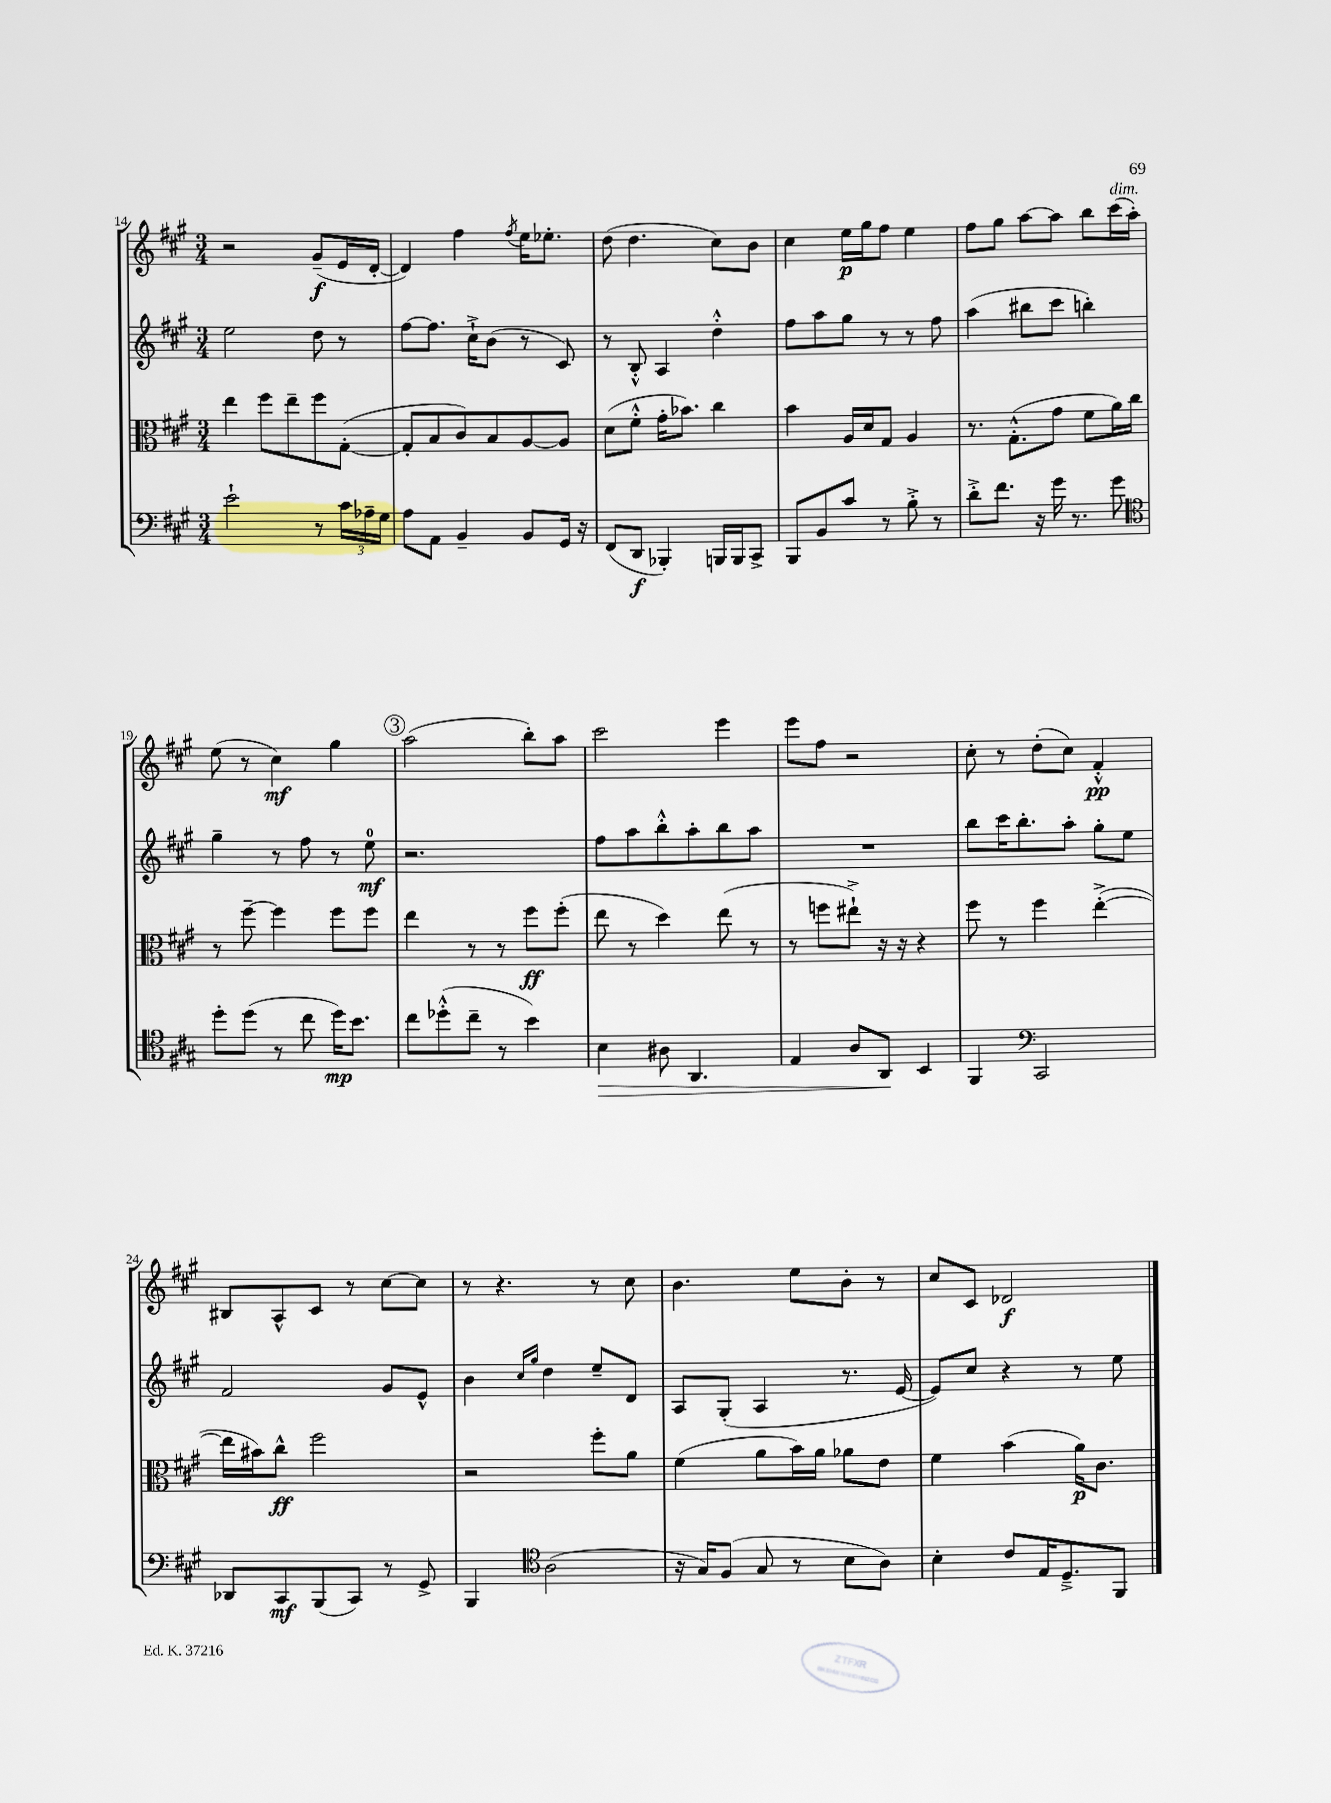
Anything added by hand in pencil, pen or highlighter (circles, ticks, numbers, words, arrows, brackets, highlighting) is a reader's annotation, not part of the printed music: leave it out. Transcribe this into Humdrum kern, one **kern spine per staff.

**kern	**dynam	**kern	**dynam	**kern	**dynam	**kern	**dynam
*part4	*part4	*part3	*part3	*part2	*part2	*part1	*part1
*staff4	*staff4	*staff3	*staff3	*staff2	*staff2	*staff1	*staff1
*clefF4	*	*clefC3	*	*clefG2	*	*clefG2	*
*k[f#c#g#]	*	*k[f#c#g#]	*	*k[f#c#g#]	*	*k[f#c#g#]	*
*M3/4	*	*M3/4	*	*M3/4	*	*M3/4	*
=14	=14	=14	=14	=14	=14	=14	=14
2e`\	.	4ee\	.	2ee\	.	2r	.
.	.	8ff#\L	.	.	.	.	.
.	.	8ee~\	.	.	.	.	.
8r	.	8ff#\	.	8dd\	.	(8g#~/L	f
24c#\LL	.	([8G#'\J	.	8r	.	16e/L	.
24A-X~\	.	.	.	.	.	.	.
.	.	.	.	.	.	[16d'/JJ	.
24G#\JJ	.	.	.	.	.	.	.
=15	=15	=15	=15	=15	=15	=15	=15
8A\L	.	8G#'/L]	.	[8ff#\L	.	4d/])	.
8AA\J	.	8B/	.	8.ff#\J]	.	.	.
4BB~/	.	8c#/)	.	.	.	4ff#\	.
.	.	.	.	16cc#`^\KL	.	.	.
.	.	8B/	.	(8b\J	.	.	.
.	.	.	.	.	.	8qff#/	.
8BB/L	.	[8A/	.	8r	.	16ee\KL	.
.	.	.	.	.	.	8.ee-X'\J	.
16GG#/Jk	.	8A/J]	.	8c#/)	.	.	.
16r	.	.	.	.	.	.	.
=16	=16	=16	=16	=16	=16	=16	=16
(8FF#/L	.	(8d\L	.	8r	.	(8dd\	.
8DD/J	f	8f#'^^\J	.	8B'^^/	.	4.dd\	.
4BBB-X'/)	.	16g#'\KL	.	4A/	.	.	.
.	.	8.b-X\J)	.	.	.	.	.
16BBBn/LL	.	4cc#\	.	4dd'^^\	.	8cc#\L)	.
16BBB/J	.	.	.	.	.	.	.
8CC#^/J	.	.	.	.	.	8b\J	.
=17	=17	=17	=17	=17	=17	=17	=17
8BBB/L	.	4b\	.	8ff#\L	.	4cc#\	.
8BB/	.	.	.	8aa\	.	.	.
8c#/J	.	16A/LL	.	8gg#\J	.	16ee\LL	p
.	.	16d/J	.	.	.	16gg#\J	.
8r	.	8G#/J	.	8r	.	8ff#\J	.
8B'^\	.	4A/	.	8r	.	4ee\	.
8r	.	.	.	8ff#\	.	.	.
=18	=18	=18	=18	=18	=18	=18	=18
8d'^\L	.	8.r	.	(4aa\	.	8ff#\L	.
8.f#\J	.	.	.	.	.	8gg#\J	.
.	.	(8.G#'^^\L	.	.	.	.	.
.	.	.	.	8bb#X\L	.	[8aa\L	.
16r	.	.	.	.	.	.	.
16g#\	.	8g#\J	.	8ccc#\J	.	8aa\J]	.
8.r	.	.	.	.	.	.	.
.	.	8f#\L	.	4bbn'\)	.	8bb\L	.
!	!	!	!	!	!	!LO:TX:a:i:t=dim.	!
8g#\	.	16a\L)	.	.	.	(16ccc#\L	.
.	.	16cc#\JJ	.	.	.	16aa'\JJ)	.
!!LO:LB:g=z
=19	=19	=19	=19	=19	=19	=19	=19
*clefC4	*	*	*	*	*	*	*
8dd'\L	.	8r	.	4gg#~\	.	(8ee\	.
(8dd\J	.	[8ff#~\	.	.	.	8r	.
8r	.	4ff#\]	.	8r	.	4cc#\)	mf
8cc#\	.	.	.	8ff#\	.	.	.
16dd\KL)	mp	8ff#\L	.	8r	.	4gg#\	.
8.b\J	.	.	.	.	.	.	.
.	.	8ff#\J	.	8ee\	mf	.	.
!!LO:REH:place=s1:t=3
=20	=20	=20	=20	=20	=20	=20	=20
8cc#\L	.	4ee\	.	2.r	.	(2aa\	.
(8dd-X'^^\	.	.	.	.	.	.	.
8cc#~\J	.	8r	.	.	.	.	.
8r	.	8r	.	.	.	.	.
4b\)	.	8ff#\L	ff	.	.	8bb'\L)	.
.	.	(8ff#'\J	.	.	.	8aa\J	.
=21	=21	=21	=21	=21	=21	=21	=21
!	!LO:HP:b	!	!	!	!	!	!
4B\	>	8ee\	.	8ff#\L	.	2ccc#\	.
.	.	8r	.	8aa\	.	.	.
8A#X\	.	4dd\)	.	8bb'^^\	.	.	.
4.AA/	.	.	.	8aa'\	.	.	.
.	.	(8ee\	.	8bb\	.	4eee\	.
.	.	8r	.	8aa\J	.	.	.
=22	=22	=22	=22	=22	=22	=22	=22
4E/	.	8r	.	2.r	.	8eee\L	.
.	.	8ffn\L	.	.	.	8ff#\J	.
8A/L	.	8ee#X`^\J)	.	.	.	2r	.
8AA/J	.	16r	.	.	.	.	.
.	.	16r	.	.	.	.	.
4BB/	]	4r	.	.	.	.	.
=23	=23	=23	=23	=23	=23	=23	=23
4FF#/	.	8ff#\	.	8bb\L	.	8cc#'\	.
.	.	8r	.	16ccc#\K	.	8r	.
.	.	.	.	8.bb'\	.	.	.
*clefF4	*	*	*	*	*	*	*
2CC#/	.	4ff#\	.	.	.	(8dd'\L	.
.	.	.	.	8aa'\J	.	8cc#\J)	.
.	.	([4ee'^\	.	8gg#'\L	.	4f#'^^/	pp
.	.	.	.	8ee\J	.	.	.
!!LO:LB:g=z
=24	=24	=24	=24	=24	=24	=24	=24
8DD-X/L	.	16ee\LL]	.	2f#/	.	8B#X/L	.
.	.	16b#X\J)	.	.	.	.	.
8CC#/	mf	8cc#^^\J	ff	.	.	8A^^/	.
(8BBB/	.	2ff#\	.	.	.	8c#/J	.
8CC#/J)	.	.	.	.	.	8r	.
8r	.	.	.	8g#/L	.	[8cc#\L	.
8GG#^/	.	.	.	8e^^/J	.	8cc#\J]	.
=25	=25	=25	=25	=25	=25	=25	=25
4BBB/	.	2r	.	4b\	.	8r	.
.	.	.	.	.	.	4.r	.
*clefC4	*	*	*	*	*	*	*
.	.	.	.	16qqcc#/LL	.	.	.
.	.	.	.	16qqgg#/JJ	.	.	.
(2A\	.	.	.	4dd\	.	.	.
.	.	8ff#'\L	.	8ee~/L	.	8r	.
.	.	8a\J	.	8d/J	.	8cc#\	.
=26	=26	=26	=26	=26	=26	=26	=26
16r	.	(4f#\	.	8A/L	.	4.b\	.
16G#/KL)	.	.	.	.	.	.	.
(8F#/J	.	.	.	(8G#'/J	.	.	.
8G#/	.	8a\L	.	4A/	.	.	.
8r	.	16b\L)	.	.	.	8ee\L	.
.	.	16a\JJ	.	.	.	.	.
8B\L	.	8a-X\L	.	8.r	.	8b'\J	.
8A\J)	.	8e\J	.	.	.	8r	.
.	.	.	.	[16e/	.	.	.
=27	=27	=27	=27	=27	=27	=27	=27
4B'\	.	4f#\	.	8e/L])	.	8cc#/L	.
.	.	.	.	8cc#/J	.	8c#/J	.
8c#/L	.	(4b\	.	4r	.	2d-X/	f
16E/K	.	.	.	.	.	.	.
8.D~^/	.	.	.	.	.	.	.
.	.	16a\KL)	p	8r	.	.	.
.	.	8.c#\J	.	.	.	.	.
8FF#/J	.	.	.	8ee\	.	.	.
==	==	==	==	==	==	==	==
*-	*-	*-	*-	*-	*-	*-	*-
